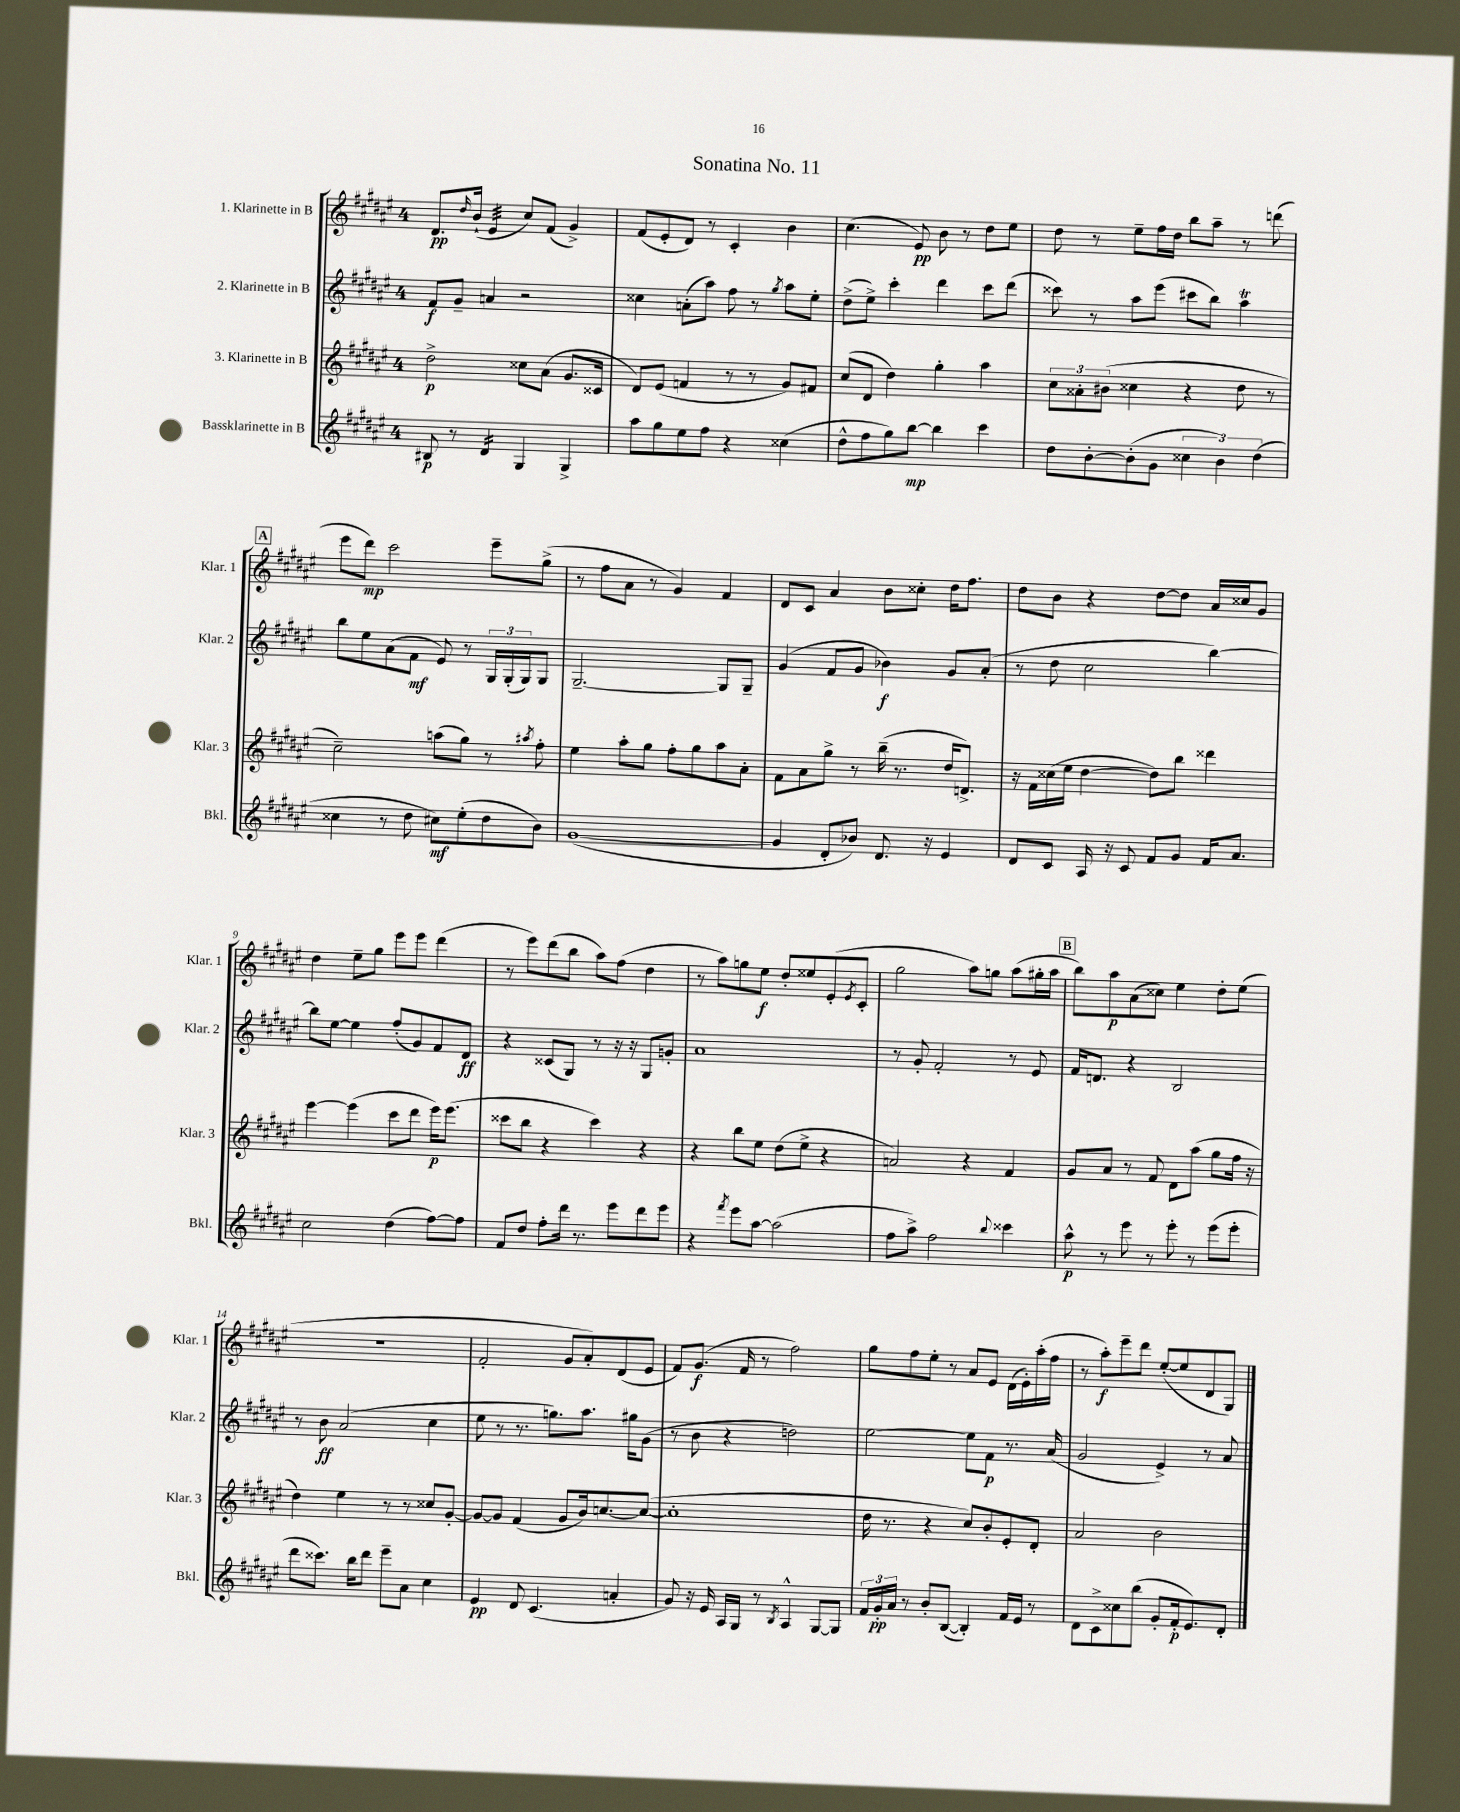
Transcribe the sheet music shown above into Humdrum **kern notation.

**kern	**dynam	**kern	**dynam	**kern	**dynam	**kern	**dynam
*part4	*part4	*part3	*part3	*part2	*part2	*part1	*part1
*staff4	*staff4	*staff3	*staff3	*staff2	*staff2	*staff1	*staff1
*I"Bassklarinette in B	*	*I"3. Klarinette in B	*	*I"2. Klarinette in B	*	*I"1. Klarinette in B	*
*I'Bkl.	*	*I'Klar. 3	*	*I'Klar. 2	*	*I'Klar. 1	*
*clefG2	*	*clefG2	*	*clefG2	*	*clefG2	*
*k[f#c#g#d#a#e#]	*	*k[f#c#g#d#a#e#]	*	*k[f#c#g#d#a#e#]	*	*k[f#c#g#d#a#e#]	*
*M4/4	*	*M4/4	*	*M4/4	*	*M4/4	*
=1	=1	=1	=1	=1	=1	=1	=1
8B#X/	p	2dd#^\	p	8f#/L	f	8.d#/L	pp
8r	.	.	.	8g#~/J	.	.	.
.	.	.	.	.	.	16qqdd#/	.
.	.	.	.	.	.	(16b`/Jk	.
*tremolo	*	*	*	*	*	*	*
*	*	*	*	*	*	*tremolo	*
16d#/LL	.	.	.	4an/	.	32e#/LLL	.
.	.	.	.	.	.	32e#/	.
16d#/	.	.	.	.	.	32e#/	.
.	.	.	.	.	.	32e#/	.
16d#/	.	.	.	.	.	32e#/	.
.	.	.	.	.	.	32e#/	.
16d#/JJ	.	.	.	.	.	32e#/	.
*Xtremolo	*	*	*	*	*	*	*
.	.	.	.	.	.	32e#/JJJ	.
*	*	*	*	*	*	*Xtremolo	*
4G#/	.	8cc##X\L	.	2r	.	8cc#/L)	.
.	.	(8a#\J	.	.	.	(8f#/J	.
4G#^/	.	8.g#/L	.	.	.	4g#^/)	.
.	.	16c##X/Jk	.	.	.	.	.
=2	=2	=2	=2	=2	=2	=2	=2
8aa#\L	.	8d#/L)	.	4cc##X\	.	(8f#/L	.
8gg#\	.	(8e#/J	.	.	.	8e#'/	.
8ee#\	.	4fn/	.	(8an'\L	.	8d#/J)	.
8ff#\J	.	.	.	8aa#\J)	.	8r	.
4r	.	8r	.	8ff#\	.	4c#'/	.
.	.	8r	.	8r	.	.	.
.	.	.	.	8qgg#/	.	.	.
(4cc##X\	.	8g#/L)	.	8aa#\L	.	4b\	.
.	.	8f#X/J	.	8ee#'\J	.	.	.
=3	=3	=3	=3	=3	=3	=3	=3
8dd#^^\L	.	(8cc#/L	.	(8dd#^\L	.	(4.cc#\	.
8ff#\	.	8d#/J	.	8ee#^\J)	.	.	.
8gg#\)	.	4dd#\)	.	4ccc#'\	.	.	.
[8bb\J	mp	.	.	.	.	8e#/)	pp
4bb\]	.	4gg#'\	.	4ddd#\	.	8b\	.
.	.	.	.	.	.	8r	.
4ccc#\	.	4aa#\	.	8ccc#\L	.	8dd#\L	.
.	.	.	.	(8ddd#\J	.	8ee#\J	.
=4	=4	=4	=4	=4	=4	=4	=4
8dd#\L	.	12cc#\L	.	8ccc##X\)	.	8dd#\	.
.	.	12a##X'\	.	.	.	.	.
[8b'\	.	.	.	8r	.	8r	.
.	.	(12b#X\J	.	.	.	.	.
(8b'\]	.	4cc##X\	.	8aa#\L	.	8ee#~\L	.
8g#\J	.	.	.	(8eee#\J	.	16ff#\L	.
.	.	.	.	.	.	16dd#\JJ	.
6cc##X\	.	4r	.	8ccc#X\L	.	8bb\L	.
.	.	.	.	8bb\J)	.	8aa#~\J	.
6b\)	.	.	.	.	.	.	.
.	.	8dd#\	.	4aa#t\	.	8r	.
(6dd#\	.	.	.	.	.	.	.
.	.	8r	.	.	.	(8dddn\	.
!!LO:LB:g=z
!!LO:REH:place=s1:t=A
=5	=5	=5	=5	=5	=5	=5	=5
4cc##X\	.	2cc#~\)	.	8bb\L	.	8eee#\L	.
.	.	.	.	8ee#\	.	8ddd#\J)	mp
8r	.	.	.	(8a#\	.	2ccc#\	.
8dd#\	.	.	.	8f#\J	mf	.	.
8cc#X\L)	mf	(8aan\L	.	8e#/)	.	.	.
(8ee#'\	.	8gg#\J)	.	8r	.	.	.
8dd#\	.	8r	.	24G#/LL	.	8eee#~\L	.
.	.	.	.	(24G#'/	.	.	.
.	.	.	.	24G#/J)	.	.	.
.	.	8qaa#X/	.	.	.	.	.
8b\J)	.	8ff#'\	.	8G#/J	.	(8gg#^\J	.
=6	=6	=6	=6	=6	=6	=6	=6
([1g#	.	4ee#\	.	[2.G#~/	.	8r	.
.	.	.	.	.	.	8ff#\L	.
.	.	8aa#'\L	.	.	.	8a#\J	.
.	.	8gg#\J	.	.	.	8r	.
.	.	8ff#'\L	.	.	.	4g#/)	.
.	.	8gg#\	.	.	.	.	.
.	.	8aa#\	.	8G#/L]	.	4f#/	.
.	.	8a#'\J	.	8G#~/J	.	.	.
=7	=7	=7	=7	=7	=7	=7	=7
4g#/]	.	8f#\L	.	(4g#/	.	8d#/L	.
.	.	8a#\	.	.	.	8c#/J	.
8d#'/L	.	8gg#^\J	.	8f#/L	.	4a#/	.
8b-X/J)	.	8r	.	8g#/J	.	.	.
8.d#/	.	(16bb~\	.	4b-X\)	f	8b\L	.
.	.	8.r	.	.	.	.	.
.	.	.	.	.	.	8cc##X'\J	.
16r	.	.	.	.	.	.	.
4e#/	.	16dd#/KL	.	8g#/L	.	16dd#\KL	.
.	.	8.dn^/J)	.	.	.	8.ff#\J	.
.	.	.	.	(8a#'/J	.	.	.
=8	=8	=8	=8	=8	=8	=8	=8
8d#/L	.	16r	.	8r	.	8dd#\L	.
.	.	16f#\LL	.	.	.	.	.
8c#/J	.	(16cc##X\	.	8dd#\	.	8b\J	.
.	.	16ee#\JJ	.	.	.	.	.
16A#/	.	[4dd#\	.	2cc#\	.	4r	.
16r	.	.	.	.	.	.	.
8c#/	.	.	.	.	.	.	.
8f#/L	.	8dd#\L])	.	.	.	[8dd#\L	.
8g#/J	.	8bb\J	.	.	.	8dd#\J]	.
16f#/KL	.	4ddd##X\	.	[4bb\)	.	16a#/LL	.
8.a#/J	.	.	.	.	.	16cc##X/J	.
.	.	.	.	.	.	8g#/J	.
!!LO:LB:g=z
=9	=9	=9	=9	=9	=9	=9	=9
2cc#\	.	[4eee#\	.	8bb\L]	.	4dd#\	.
.	.	.	.	[8ee#\J	.	.	.
.	.	(4eee#\]	.	4ee#\]	.	8ee#~\L	.
.	.	.	.	.	.	8gg#\J	.
(4dd#\	.	8ccc#\L	.	(8ff#'/L	.	8eee#\L	.
.	.	8ddd#\J	.	8g#/)	.	8eee#\J	.
[8ff#\L)	.	16eee#\KL)	p	8f#/	.	(4ddd#\	.
.	.	(8.eee#\J	.	.	.	.	.
8ff#\J]	.	.	.	8d#/J	ff	.	.
=10	=10	=10	=10	=10	=10	=10	=10
8f#/L	.	8ccc##X\L	.	4r	.	8r	.
8dd#/J	.	8bb\J	.	.	.	8eee#\L)	.
8ff#'\L	.	4r	.	(8c##X/L	.	(8ddd#\	.
16ddd#\Jk	.	.	.	8G#/J)	.	8bb\J	.
8.r	.	.	.	.	.	.	.
.	.	4ccc##\)	.	8r	.	8aa#\L)	.
8eee#\L	.	.	.	16r	.	(8ff#\J	.
.	.	.	.	16r	.	.	.
8ddd#\	.	4r	.	8G#/L	.	4dd#\	.
8eee#\J	.	.	.	8gn'/J	.	.	.
=11	=11	=11	=11	=11	=11	=11	=11
4r	.	4r	.	1a#	.	8r	.
.	.	.	.	.	.	8aa#\L)	.
8qfff#/	.	.	.	.	.	.	.
8eee#\L	.	8bb\L	.	.	.	8ggn\	.
[8aa#\J	.	8ee#\J	.	.	.	8ee#\J	f
(2aa#\]	.	(8dd#\L	.	.	.	8dd#'/L	.
.	.	8ee#^\J	.	.	.	8ee##X/	.
.	.	4r	.	.	.	(8e#'/	.
.	.	.	.	.	.	8qe#/	.
.	.	.	.	.	.	8c#'/J	.
=12	=12	=12	=12	=12	=12	=12	=12
8ff#\L	.	2an/)	.	8r	.	2gg#\	.
8aa#^\J)	.	.	.	8g#'/	.	.	.
2ff#\	.	.	.	2f#'/	.	.	.
.	.	4r	.	.	.	8aa#\L)	.
.	.	.	.	.	.	8ggn\J	.
8qqbb/	.	.	.	.	.	.	.
4ccc##X\	.	4f#/	.	8r	.	(8aa#\L	.
.	.	.	.	8e#/	.	16gg#X'\L	.
.	.	.	.	.	.	16aa#\JJ	.
!!LO:REH:place=s1:t=B
=13	=13	=13	=13	=13	=13	=13	=13
8aa#^^\	p	8g#/L	.	16f#/KL	.	8bb\L)	.
.	.	.	.	8.dn/J	.	.	.
8r	.	8a#/J	.	.	.	8aa#\	p
8eee#\	.	8r	.	4r	.	(8a#\	.
8r	.	8f#/	.	.	.	8cc##X\J)	.
8eee#'\	.	8d#\L	.	2B/	.	4ee#\	.
8r	.	(8aa#\J	.	.	.	.	.
(8eee#\L	.	8gg#\L	.	.	.	8dd#'\L	.
8eee#'\J	.	16ff#\Jk	.	.	.	(8ee#\J	.
.	.	16r	.	.	.	.	.
!!LO:LB:g=z
=14	=14	=14	=14	=14	=14	=14	=14
8ddd#\L	.	4dd#\)	.	8r	.	1r	.
8.ccc##X\J)	.	.	.	8b\	ff	.	.
.	.	4ee#\	.	(2a#/	.	.	.
16bb\KL	.	.	.	.	.	.	.
8ddd#\J	.	.	.	.	.	.	.
8eee#~\L	.	8r	.	.	.	.	.
8a#\J	.	8r	.	.	.	.	.
4cc#\	.	8cc##X/L	.	4cc#\	.	.	.
.	.	[8g#'/J	.	.	.	.	.
=15	=15	=15	=15	=15	=15	=15	=15
4e#/	pp	8g#/L_	.	8ee#\	.	2f#'/	.
.	.	8g#/J]	.	8r	.	.	.
8d#/	.	(4f#/	.	8.r	.	.	.
(4.c#/	.	.	.	.	.	.	.
.	.	.	.	8.ggn\L)	.	.	.
.	.	8g#/L	.	.	.	8g#/L	.
.	.	16b/k)	.	8.aa#\J	.	8a#'/)	.
.	.	[8.ccn/	.	.	.	.	.
4an'/	.	.	.	.	.	(8d#/	.
.	.	.	.	16gg#X\KL	.	.	.
.	.	(8cc/J_	.	(8g#\J	.	8e#/J	.
=16	=16	=16	=16	=16	=16	=16	=16
8g#/)	.	1cc']	.	8r	.	8f#/L)	.
16r	.	.	.	8b\	.	(8.g#/J	f
16e#/	.	.	.	.	.	.	.
16A#/LL	.	.	.	4r	.	.	.
16G#/JJ	.	.	.	.	.	16f#/	.
8r	.	.	.	.	.	8r	.
8qB/	.	.	.	.	.	.	.
4A#^^/	.	.	.	2ddn\)	.	2ff#\)	.
[8G#/L	.	.	.	.	.	.	.
8G#/J]	.	.	.	.	.	.	.
=17	=17	=17	=17	=17	=17	=17	=17
24f#/LL	.	16dd#\	.	[2ee#\	.	8gg#\L	.
24g#'/	pp	.	.	.	.	.	.
.	.	8.r	.	.	.	.	.
24a#/JJ	.	.	.	.	.	.	.
8r	.	.	.	.	.	8ff#\	.
8b'/L	.	4r	.	.	.	8ee#'\J	.
([8B/J	.	.	.	.	.	8r	.
4B'/])	.	8cc#/L)	.	8ee#\L]	.	8a#/L	.
.	.	8b'/	.	8f#\J	p	8e#/J	.
16f#/LL	.	8e#'/	.	8.r	.	(16d#\LL	.
16e#/JJ	.	.	.	.	.	16e#'\)	.
8r	.	8d#'/J	.	.	.	(16aa#'\	.
.	.	.	.	(16a#/	.	16ff#\JJ	.
=18	=18	=18	=18	=18	=18	=18	=18
8d#\L	.	2a#/	.	2g#/	.	8r	.
8c#^\	.	.	.	.	.	8aa#'\L)	f
8cc##X\	.	.	.	.	.	8eee#~\	.
(8bb\J	.	.	.	.	.	8ddd#\J	.
8g#'/L	.	2b\	.	4e#^/)	.	([8ee#'/L	.
16f#'/k	p	.	.	.	.	8ee#/]	.
8.e#/)	.	.	.	.	.	.	.
.	.	.	.	8r	.	8d#/	.
8d#'/J	.	.	.	8a#/	.	8G#/J)	.
==	==	==	==	==	==	==	==
*-	*-	*-	*-	*-	*-	*-	*-
